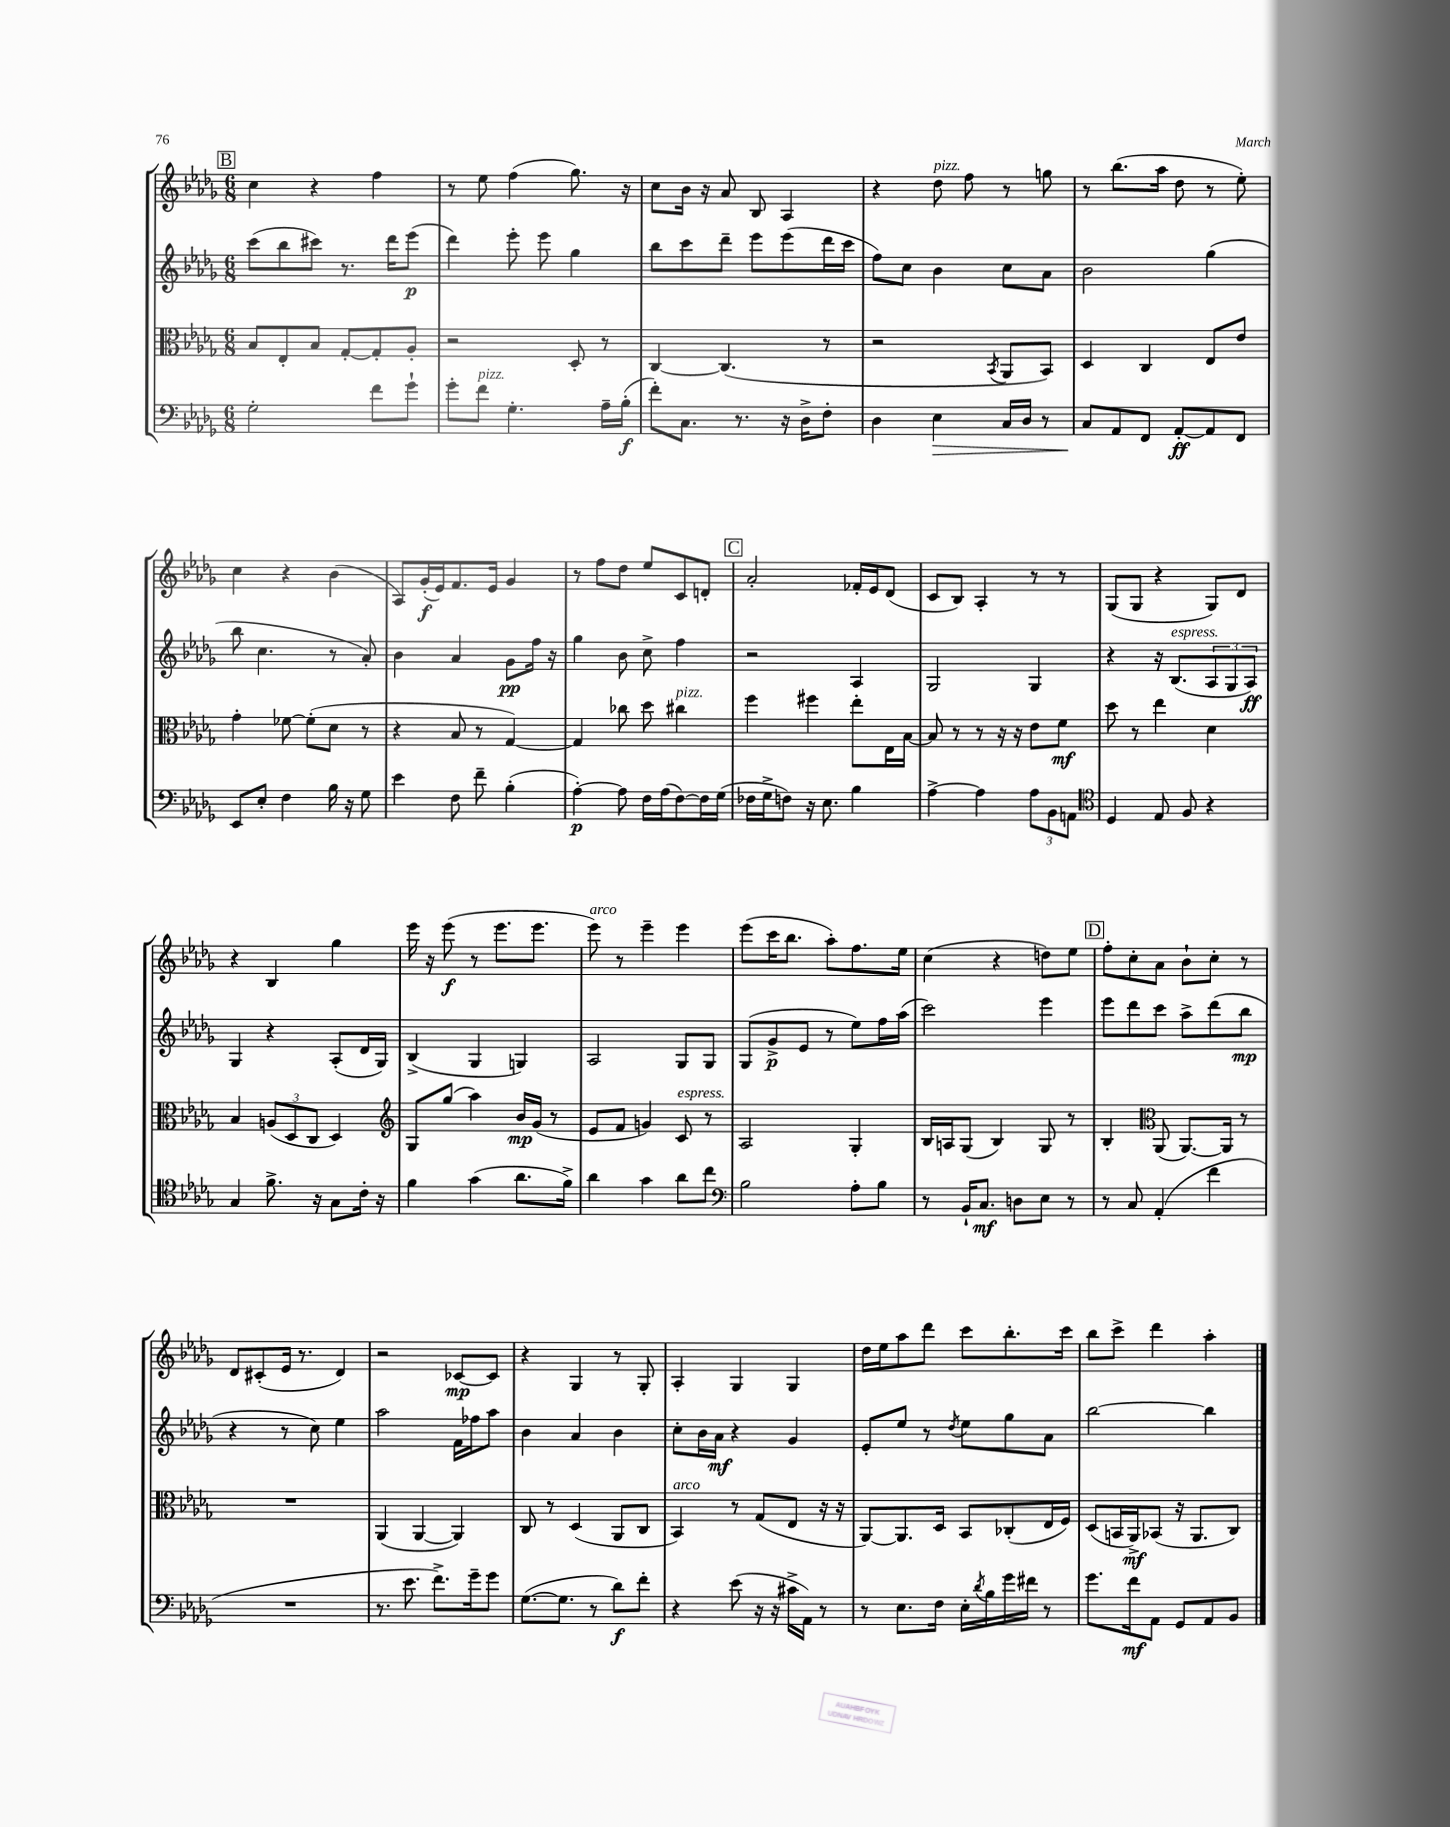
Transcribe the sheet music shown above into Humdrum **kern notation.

**kern	**kern	**kern	**kern
*staff4	*staff3	*staff2	*staff1
*clefF4	*clefC3	*clefG2	*clefG2
*k[b-e-a-d-g-]	*k[b-e-a-d-g-]	*k[b-e-a-d-g-]	*k[b-e-a-d-g-]
*M6/8	*M6/8	*M6/8	*M6/8
2G-'	8B-	(8ccc	4cc
.	8E-'	8bb-	.
.	8B-	8ccc#)	4r
.	[8G-'	8.r	.
8f	8G-']	.	4ff
.	.	16ddd-	.
8g-`	8A-'	(8eee-	.
=	=	=	=
8g-'	2r	4ddd-)	8r
8f	.	.	8ee-
4.G-'	.	8eee-'	(4ff
.	.	8eee-	.
.	8D-'	4gg-	8.gg-)
16A-~	8r	.	.
(16B-'	.	.	16r
=	=	=	=
8f')	[4C	8bb-	8cc
8.C	.	8ccc	16b-
.	.	.	16r
.	(4.C]	8ddd-~	8a-
8.r	.	.	.
.	.	8eee-	8B-
16r	.	(8eee-	4A-
16D-^	.	.	.
8F'	8r	16ddd-	.
.	.	16ccc	.
=	=	=	=
4D-	2r	8ff)	4r
.	.	8cc	.
4E-	.	4b-	8dd-
.	.	.	8ff
.	8qBB-	.	.
16C	8AA-	8cc	8r
16D-	.	.	.
8r	8BB-)	8a-	8gg
=	=	=	=
8C	4D-	2b-	8r
8AA-	.	.	(8.bb-
8FF	4C	.	.
.	.	.	16aa-
[8AA-'	.	.	8dd-
8AA-]	8E-	(4gg-	8r
8FF	8e-	.	8ee-')
=	=	=	=
8EE-	4g-'	8bb-	4cc
8E-'	.	4.cc	.
4F	[8f-	.	4r
.	(8f-']	.	.
16B-	8d-	8r	(4b-
16r	.	.	.
8G-	8r	8a-')	.
=	=	=	=
4e-	4r	4b-	8A-)
.	.	.	(16g-'
.	.	.	16e-)
8F	8B-	4a-	8.f
8f~	8r	.	.
.	.	.	16e-
(4B-'	[4G-)	8g-	4g-
.	.	16ff	.
.	.	16r	.
=	=	=	=
[4A-')	4G-]	4gg-	8r
.	.	.	8ff
8A-]	8cc-	8b-	8dd-
16F	8dd-	8cc^	8ee-
(16A-	.	.	.
[8F)	4cc#	4ff	8c
16F]	.	.	8d'
(16G-	.	.	.
=	=	=	=
16F-	4ff	2r	2a-'
16G-^	.	.	.
8F)	.	.	.
16r	4ff#	.	.
8.E-	.	.	.
4B-	8ee-'	4A-	16f-'
.	.	.	16e-
.	16E-	.	(8d-
.	[16B-	.	.
=	=	=	=
[4A-^	8B-]	2G-	8c
.	8r	.	8B-)
4A-]	8r	.	4A-'
.	16r	.	.
.	16r	.	.
12A-	8e-	4G-	8r
12BB-	.	.	.
.	8f	.	8r
12AA	.	.	.
=	=	=	=
*clefC4	*	*	*
4D-	8dd-	4r	(8G-
.	8r	.	8G-
8E-	4ee-	16r	4r
.	.	(8.B-	.
8F	.	.	.
4r	4d-	12A-	8G-)
.	.	12G-	.
.	.	.	8d-
.	.	12A-)	.
=	=	=	=
4G-	4B-	4G-	4r
8.f^	(12A	4r	4B-
.	12D-	.	.
.	12C	.	.
16r	.	.	.
8G-	4D-)	(8A-'	4gg-
16c'	.	16d-	.
16r	.	16G-)	.
=	=	=	=
*	*clefG2	*	*
4f	8G-	(4B-^	16eee-
.	.	.	16r
.	(8gg-	.	(8eee-
(4g-	4aa-)	4G-	8r
.	.	.	8.eee-
8.a-	16b-	4G)	.
.	(16g-	.	8.eee-
.	8r	.	.
16f^)	.	.	.
=	=	=	=
4a-	8e-	2A-	8eee-)
.	8f	.	8r
4g-	4g)	.	4eee-~
8a-	8c	8G-	4eee-
8cc	8r	8G-	.
=	=	=	=
*clefF4	*	*	*
2B-	2A-	(8G-	(8eee-
.	.	8g-^	16ccc
.	.	.	8.bb-
.	.	8e-	.
.	.	8r	8aa-')
8A-'	4G-'	8ee-)	8.ff
8B-	.	16ff	.
.	.	(16aa-	16ee-
=	=	=	=
8r	16B-	2ccc)	(4cc
.	16A	.	.
16BB-`	(8G-	.	.
8.C	.	.	.
.	4B-)	.	4r
8D	.	.	.
8E-	8G-	4eee-	8dd)
8r	8r	.	8ee-
=	=	=	=
8r	4B-'	8eee-	8ff'
8C	.	8ddd-	8cc'
*	*clefC3	*	*
(4AA-'	(8AA-	8ccc	8a-
.	[8.AA-)	8aa-^	8b-`
4f	.	(8ddd-	8cc'
.	16AA-]	.	.
.	8r	8bb-	8r
=	=	=	=
2.r	2.r	4r	8d-
.	.	.	(8c#'
.	.	8r	16e-
.	.	.	8.r
.	.	8cc)	.
.	.	4ee-	4d-)
=	=	=	=
8.r	(4AA-	2aa-	2r
8.e-	.	.	.
.	[4AA-	.	.
8.f^)	.	.	.
.	4AA-])	16f	[8c-
16g-~	.	16ff-	.
8g-	.	8aa-	8c-]
=	=	=	=
([8.G-	8C	4b-	4r
.	8r	.	.
8.G-]	.	.	.
.	(4D-	4a-	4G-
8r	.	.	.
8d-)	8AA-	4b-	8r
8f'	8C	.	8G-'
=	=	=	=
4r	4BB-)	8cc'	4A-'
.	.	16b-	.
.	.	16a-	.
(8e-	8r	4r	4G-
16r	(8G-	.	.
16r	.	.	.
16c#^	8E-	4g-	4G-
16AA-)	.	.	.
8r	16r	.	.
.	16r	.	.
=	=	=	=
8r	[8AA-)	8e-'	16dd-
.	.	.	16ee-
8.E-	8.AA-]	8ee-	8aa-
.	.	8r	8ddd-
16F	16D-	.	.
.	.	8qdd-	.
16E-'	8BB-	8ee-	8ccc
8qd-	.	.	.
16B-	.	.	.
16g-	(8C-'	8gg-	8.bb-'
16f#	.	.	.
8r	16E-	8a-	.
.	16F)	.	16ccc
=	=	=	=
8.g-	(8D-	[2bb-	8bb-
.	16BB	.	8ccc^
16f	16AA-^)	.	.
8AA-	(8BB-	.	4ddd-
8GG-	16r	.	.
.	8.AA-	.	.
8AA-	.	4bb-]	4aa-'
8BB-	8C)	.	.
==	==	==	==
*-	*-	*-	*-
